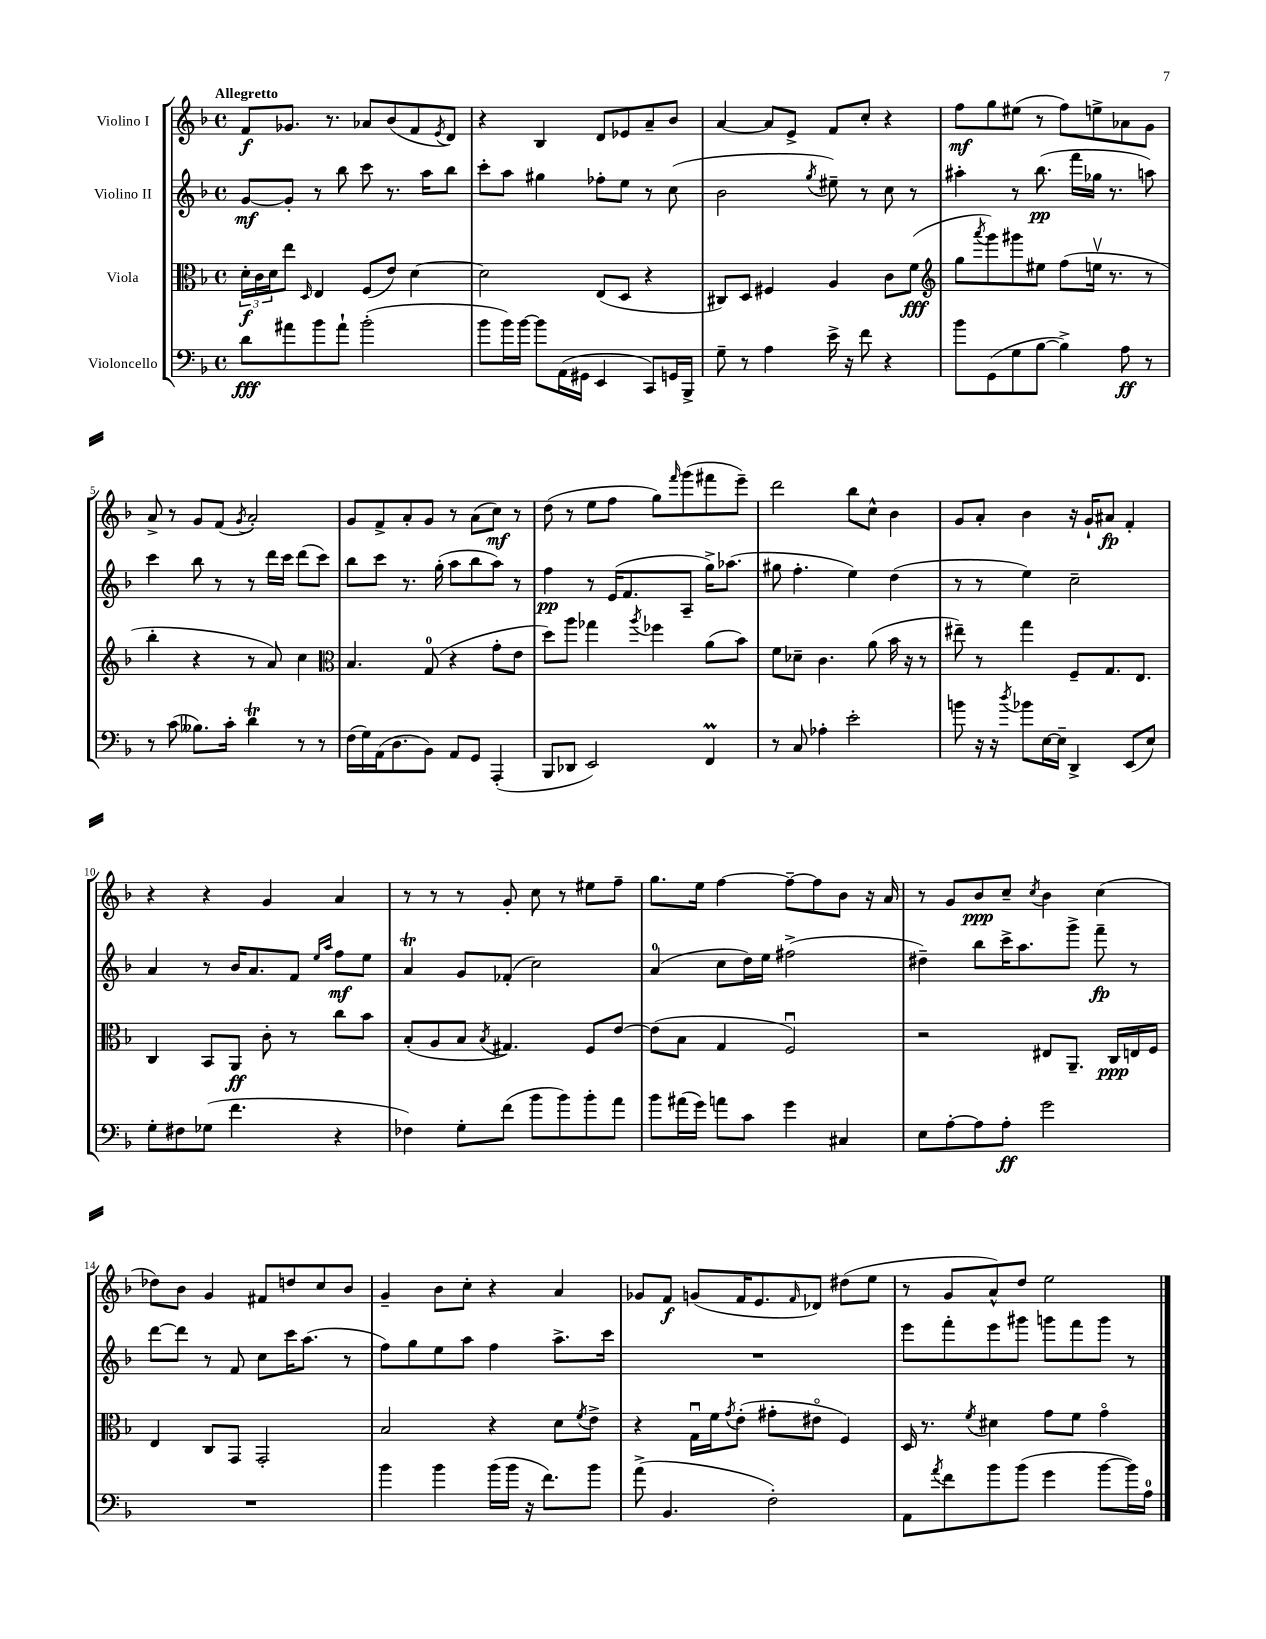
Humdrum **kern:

**kern	**kern	**kern	**kern
*staff4	*staff3	*staff2	*staff1
*clefF4	*clefC3	*clefG2	*clefG2
*k[b-]	*k[b-]	*k[b-]	*k[b-]
*M4/4	*M4/4	*M4/4	*M4/4
*met(c)	*met(c)	*met(c)	*met(c)
8d	24d'	[8g	8f
.	24c	.	.
.	24d	.	.
8a#	8ee	8g']	8.g-
.	16qqD	.	.
8b-	4E	8r	.
.	.	.	8.r
8a#`	.	8bb-	.
(2b-'	(8F	8ccc	8a-
.	8e)	8.r	(8b-
.	[4d	.	8f
.	.	16aa	.
.	.	.	8qe
.	.	8bb-	8d)
=	=	=	=
8b-	2d]	8ccc'	4r
16b-)	.	8aa	.
[16b-	.	.	.
8b-]	.	4gg#	4B-
(16AA	.	.	.
16GG#	.	.	.
4EE	(8E	8ff-'	8d
.	8D	8ee	8e-
8CC)	4r	8r	8a~
16GG	.	(8cc	8b-
16BBB-^	.	.	.
=	=	=	=
8G~	8C#)	2b-	[4a
8r	8D	.	.
4A	4F#	.	8a]
.	.	.	8e^
.	.	8qgg	.
16e^	4A	8ee#~)	8f
16r	.	.	.
8f	.	8r	8cc'
4r	8c	8cc	4r
.	(8f	8r	.
=	=	=	=
*	*clefG2	*	*
8b-	8gg	4aa#'	8ff
.	8qaaa	.	.
(8GG	8ggg)	.	8gg
8G	8ggg#	8r	(8ee#
[8B-	8ee#	(8.bb-	8r
4B-^])	(8ff	.	8ff)
.	.	16fff	.
.	16eev	16gg-	8ee^
.	8.r	8.r	.
8A	.	.	8a-
8r	8r	8aa)	8g
=	=	=	=
8r	4bb-'	4ccc	8a^
(8c	.	.	8r
8.B--)	4r	8bb-	8g
.	.	8r	(8f
16c'	.	.	.
.	.	.	8qg
4d	8r	8r	2a')
.	8a)	16ddd	.
.	.	16ccc	.
8r	4cc	(8ddd	.
8r	.	8ccc)	.
=	=	=	=
*	*clefC3	*	*
(16F	4.B-	8bb-	8g
16G)	.	.	.
(16AA	.	8ccc	8f^
8.D	.	.	.
.	.	8.r	8a'
8BB-)	(8G	.	8g
.	.	(16gg'	.
8AA	4r	8aa	8r
8GG	.	8bb-	(8a
(4AAA'	8g'	8aa)	8cc)
.	8e	8r	8r
=	=	=	=
8BBB-	8dd)	4ff	(8dd
8DD-	8aa	.	8r
2EE)	4gg-	8r	8ee
.	.	(16e	8ff
.	.	8.f	.
.	8qaa	.	.
.	4ff-	.	8gg)
.	.	.	16qqfff
.	.	8A~	(8ggg
4FF	(8a	16gg^)	8fff#
.	.	(8.aa-	.
.	8b-)	.	8eee~)
=	=	=	=
8r	8f	8gg#	2ddd
8C	8d-~	4.ff'	.
4A-'	4.c	.	.
2e'	.	4ee)	8bb-
.	(8a	.	8cc^^
.	16b-	(4dd	4b-
.	16r	.	.
.	8r	.	.
=	=	=	=
8b	8ee#~)	8r	8g
16r	8r	8r	8a'
16r	.	.	.
8qdd	.	.	.
8b-	4gg	4ee)	4b-
[16E	.	.	.
16E~]	.	.	.
4DD^	8F~	2cc~	16r
.	.	.	16g`
.	8.G	.	8a#
(8EE	.	.	4f'
.	8.E	.	.
8E)	.	.	.
=	=	=	=
8G'	4C	4a	4r
8F#	.	.	.
(8G-	8BB-	8r	4r
4.f	8AA	16b-	.
.	.	8.a	.
.	8c'	.	4g
.	8r	8f	.
.	.	16qqee	.
.	.	16qqaa	.
4r	8cc	8ff	4a
.	8b-	8ee	.
=	=	=	=
4F-)	(8B-'	4a	8r
.	8A	.	8r
8G'	8B-	8g	8r
.	8qB-	.	.
(8f	4.G#)	(8f-'	8g'
8b-	.	2cc)	8cc
8b-)	.	.	8r
8b-'	8F	.	8ee#
8a	[8e	.	8ff~
=	=	=	=
8b-	(8e]	(4a	8.gg
(16a#	8B-	.	.
16g)	.	.	16ee
8a	4G	8cc	[4ff
8c	.	16dd)	.
.	.	16ee	.
4g	2Fu)	(2ff#^	8ff~_
.	.	.	8ff]
4C#	.	.	8b-
.	.	.	16r
.	.	.	16a
=	=	=	=
8E	2r	4dd#~)	8r
[8A'	.	.	8g
8A]	.	8bb-	8b-
8A'	.	16ccc^	8cc~
.	.	8.aa	.
.	.	.	8qcc
2g	8E#	.	4b-
.	8.AA~	8ggg^	.
.	.	8fff~	(4cc
.	16C	.	.
.	16E	8r	.
.	16F	.	.
=	=	=	=
1r	4E	[8ddd	8dd-)
.	.	8ddd]	8b-
.	8C	8r	4g
.	8GG	8f	.
.	2GG'	8cc	8f#
.	.	16ccc	8dd
.	.	(8.aa	.
.	.	.	8cc
.	.	8r	8b-
=	=	=	=
4b-	2B-	8ff)	4g~
.	.	8gg	.
4b-	.	8ee	8b-
.	.	8aa	8cc'
(16b-	4r	4ff	4r
16b-	.	.	.
16r	.	.	.
8.f)	.	.	.
.	8d	8.aa^	4a
.	8qf	.	.
8b-	8e^	.	.
.	.	16ccc	.
=	=	=	=
(8a^	4r	1r	8g-
4.BB-	.	.	8f
.	16Gu	.	(8g
.	16f	.	.
.	8qg	.	.
.	(8e'	.	16f
.	.	.	8.e
2F')	8g#'	.	.
.	.	.	16qqf
.	8e#o	.	8d-)
.	4F)	.	(8dd#
.	.	.	8ee
=	=	=	=
8AA	16D	8eee	8r
.	8.r	.	.
8qa	.	.	.
8f	.	8fff'	8g
.	8qf	.	.
8b-	4d#	8eee	8a^^)
(8b-	.	8ggg#	8dd
4g	8g	8ggg	2ee
.	8f	8fff	.
[8b-	4go	8ggg	.
16b-])	.	8r	.
16A	.	.	.
==	==	==	==
*-	*-	*-	*-
